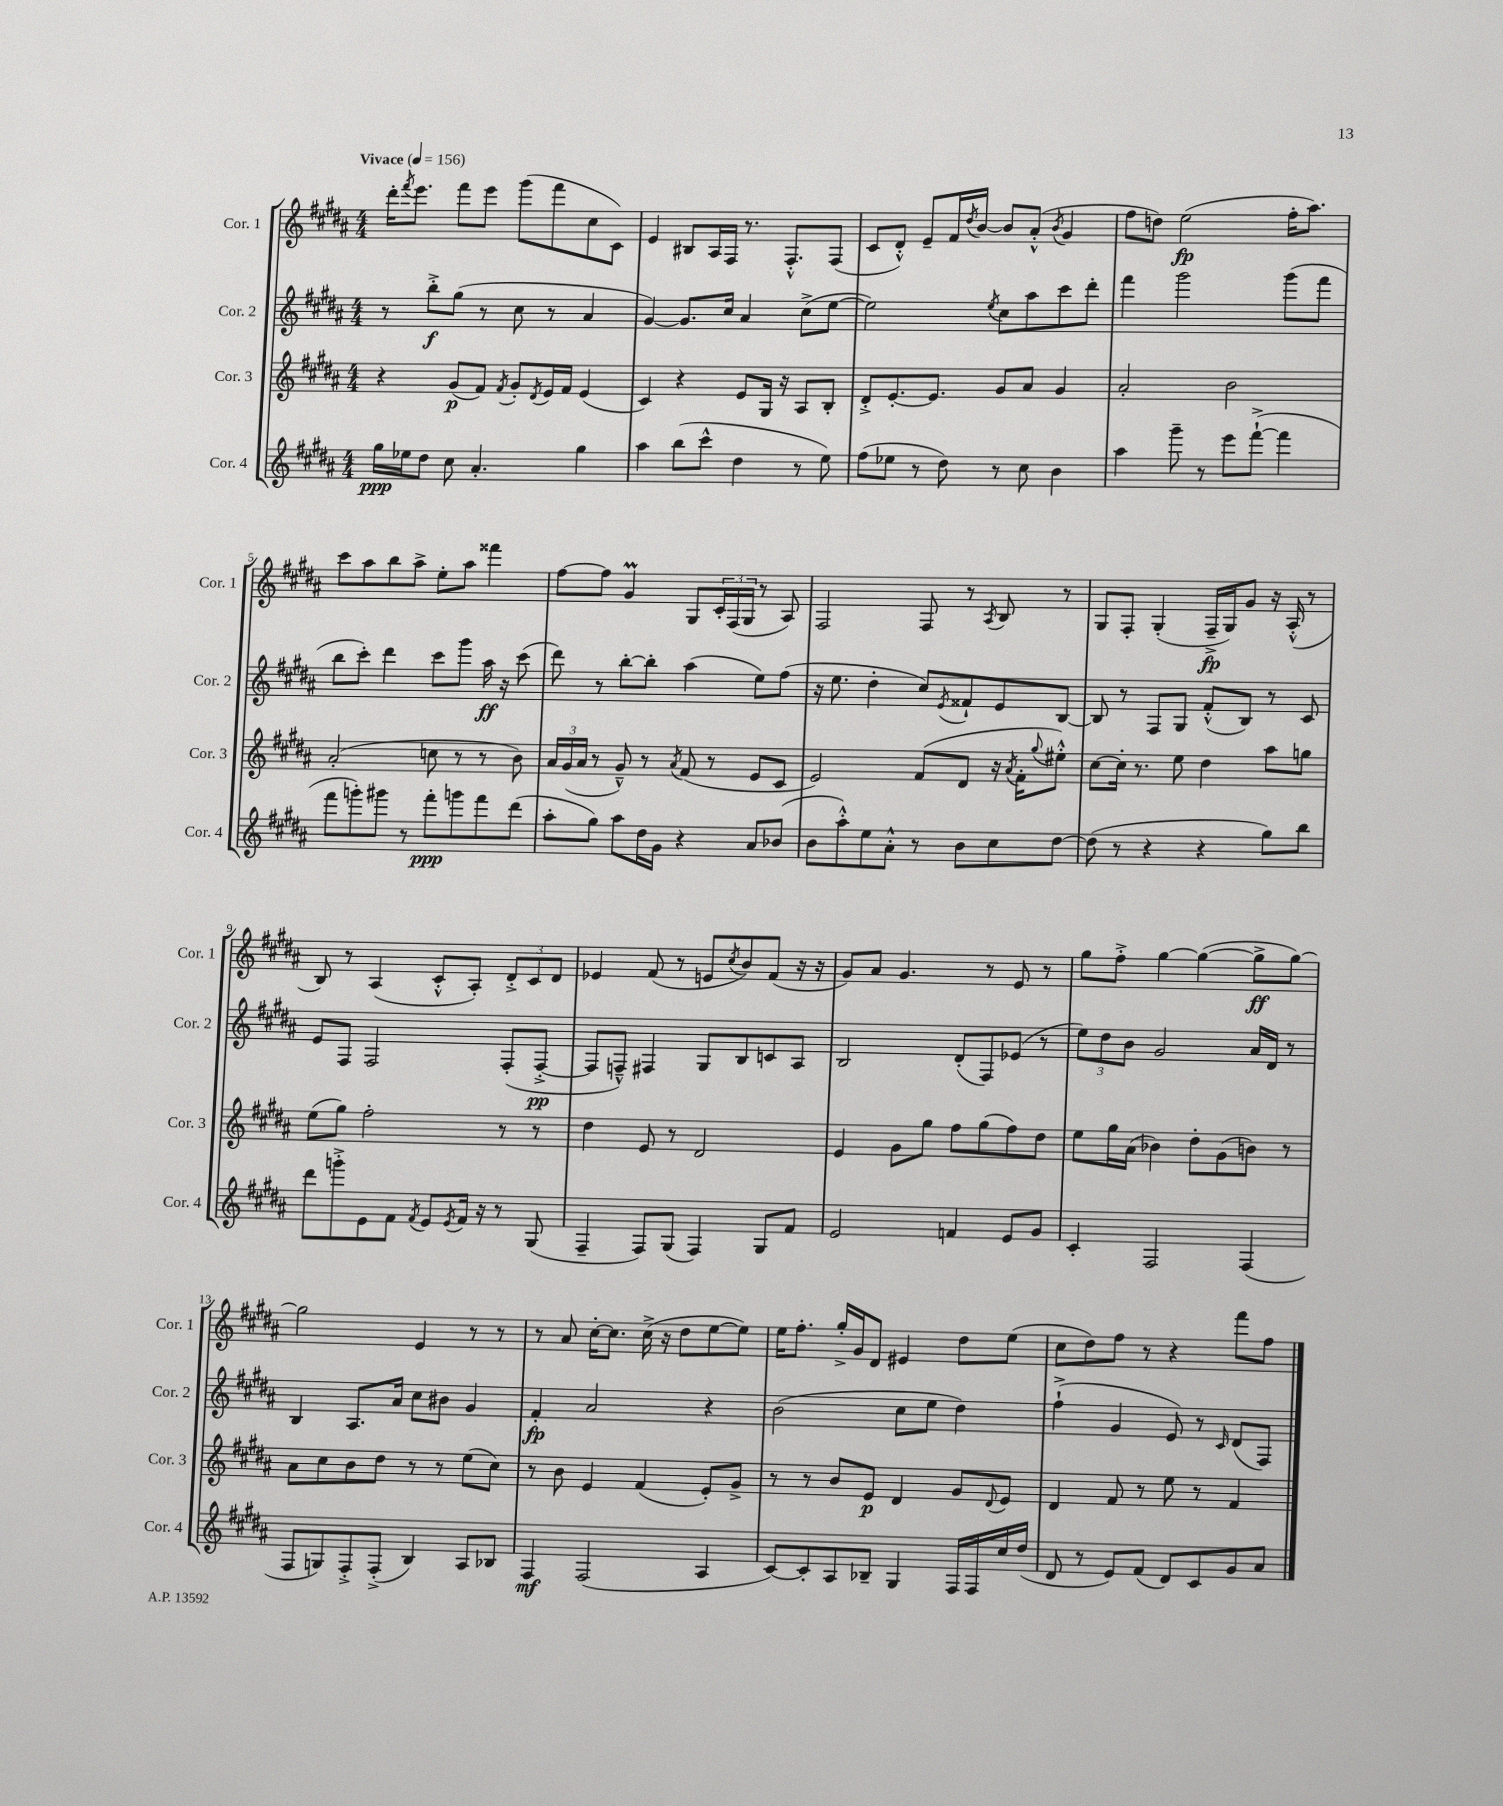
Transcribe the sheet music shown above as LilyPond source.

<<
\new StaffGroup <<
\new Staff = "s0" \with { instrumentName = "Cor. 1" shortInstrumentName = "Cor. 1" } {
    \clef treble \key b \major \numericTimeSignature \time 4/4 \tempo "Vivace" 4 = 156
    dis'''16-. \acciaccatura { fis'''8 } e'''8. fis'''8 e'''8 gis'''8( fis'''8 cis''8 cis'8) |
    e'4 bis8 ais16 fis16 r8. fis8.-.-^ fis8( |
    cis'8 dis'8-.-^) e'8-- fis'16 \acciaccatura { dis''8 } b'16~ b'8 ais'8-.-^( \acciaccatura { b'8 } gis'4 |
    fis''8 d''8) e''2\fp( fis''16-. ais''8.) |
    cis'''8 ais''8 b''8 ais''8-> e''8-. ais''8 fisis'''4 |
    fis''8~ fis''8 gis'4\prall gis8 \tuplet 3/2 { cis'16-. fis16( gis16 } r8 ais8) |
    fis2 fis8 r8 \acciaccatura { ais8 } b8 r8 |
    gis8 fis8-. gis4-.( fis16--->\fp gis16) gis'8 r16 ais16-.-^( r8 |
    b8) r8 ais4( cis'8-.-^ ais8-.) \tuplet 3/2 { dis'8-.-> cis'8 dis'8 } |
    ees'4 fis'8( r8 e'8 \acciaccatura { cis''8 } b'8) fis'8( r16 r16 |
    gis'8) ais'8 gis'4. r8 e'8 r8 |
    gis''8 fis''8-.-> gis''4~ gis''4~( gis''8->\ff gis''8~) |
    gis''2 e'4 r8 r8 |
    r8 ais'8 cis''16~-. cis''8. cis''16->( r16 dis''8 e''8~ e''8) |
    e''16 fis''8.-. gis''16-.-> gis'16 dis'8 eis'4 dis''8 e''8( |
    cis''8 dis''8) fis''8 r8 r4 fis'''8 fis''8 \bar "|." |
}
\new Staff = "s1" \with { instrumentName = "Cor. 2" shortInstrumentName = "Cor. 2" } {
    \clef treble \key b \major \numericTimeSignature \time 4/4
    r8 b''8-.->\f gis''8( r8 cis''8 r8 ais'4 |
    gis'4~) gis'8. cis''16 ais'4 cis''8->( e''8~ |
    e''2) \acciaccatura { e''8 } cis''8 ais''8 cis'''8 dis'''8-. |
    fis'''4 gis'''2 gis'''8( fis'''8 |
    b''8 cis'''8-.) dis'''4 cis'''8 gis'''8 ais''16\ff r16 cis'''8( |
    dis'''8) r8 b''8~-. b''8-. ais''4( e''8) fis''8( |
    r16 e''8. dis''4-. cis''8) \acciaccatura { e'8 } fisis'8-! e'8 b8~ |
    b8 r8 fis8 gis8 fis'8-.-^( b8) r8 cis'8 |
    e'8 fis8 fis2 fis8-.( fis8~-.->\pp |
    fis8 f8---^) fis4 gis8 b8 c'8 ais8 |
    b2 dis'8-.( fis8) ees'8( r8 |
    \tuplet 3/2 { e''8) dis''8 b'8 } gis'2 ais'16 dis'16 r8 |
    b4 ais8. ais'16 cis''8 bis'8 gis'4 |
    fis'4-.\fp ais'2 r4 |
    b'2( cis''8 e''8 dis''4) |
    fis''4-!->( gis'4 e'8) r8 \grace { cis'16 } dis'8( fis8) \bar "|." |
}
\new Staff = "s2" \with { instrumentName = "Cor. 3" shortInstrumentName = "Cor. 3" } {
    \clef treble \key b \major \numericTimeSignature \time 4/4
    r4 gis'8\p( fis'8) \acciaccatura { fis'8 } gis'8-. \acciaccatura { dis'8 } e'16 fis'16 e'4( |
    cis'4) r4 e'8 gis16 r16 ais8 b8-. |
    dis'8-.-> e'8.~-. e'8. gis'8 ais'8 gis'4 |
    ais'2-. b'2 |
    ais'2-.( c''8 r8 r8 b'8) |
    \tuplet 3/2 { ais'16 gis'16( ais'16 } r8 gis'8---^) r8 \acciaccatura { ais'8 } fis'8( r8 e'8 cis'8 |
    e'2) fis'8( dis'8 r16 \acciaccatura { ais'8 } fis'16-. \appoggiatura { gis''8 } eis''8-.-^) |
    cis''8~ cis''16-. r8. e''8 dis''4 ais''8 g''8 |
    e''8( gis''8) fis''2-. r8 r8 |
    dis''4 e'8 r8 dis'2 |
    e'4 gis'8 gis''8 fis''8 gis''8( fis''8) dis''8 |
    e''8 gis''16 ais'16( bes'4) dis''8-. gis'8( b'8) r8 |
    ais'8 cis''8 b'8 dis''8 r8 r8 e''8( cis''8) |
    r8 b'8 e'4 fis'4( e'8-.) gis'8-> |
    r8 r8 b'8 e'8\p dis'4 gis'8 \appoggiatura { dis'8 } e'8 |
    dis'4 fis'8 r8 e''8 r8 fis'4 \bar "|." |
}
\new Staff = "s3" \with { instrumentName = "Cor. 4" shortInstrumentName = "Cor. 4" } {
    \clef treble \key b \major \numericTimeSignature \time 4/4
    gis''16\ppp ees''16 dis''8 cis''8 ais'4.-. gis''4 |
    ais''4 b''8( cis'''8-^ dis''4 r8 e''8) |
    fis''8( ees''8 r8 dis''8) r8 cis''8 b'4 |
    ais''4 gis'''8-- r8 e'''8 fis'''8~-!->( fis'''4 |
    fis'''8 g'''8-.) gis'''8 r8 fis'''8-.\ppp g'''8 fis'''8 dis'''8( |
    ais''8-. gis''8) ais''8 dis''16 gis'16 r4 ais'8 bes'8( |
    b'8 ais''8-.-^) e''8 ais'8-.-^ r8 b'8 cis''8 dis''8~ |
    dis''8( r8 r4 r4 gis''8) b''8 |
    dis'''8 g'''8-.-> e'8 fis'8 \acciaccatura { fis'8 } e'8 \acciaccatura { e'8 } fis'16 r16 r8 gis8( |
    fis4-- fis8) gis8( fis4) gis8 fis'8 |
    e'2 f'4 e'8 gis'8 |
    cis'4-. fis2 fis4( |
    fis8 g8) fis8-.-> fis8-.->( b4) ais8 bes8 |
    fis4\mf fis2( ais4 |
    cis'8~) cis'8-. ais8 bes8-- gis4 fis16 fis16 cis''16 dis''16( |
    dis'8 r8 e'8) fis'8( dis'8) cis'8 gis'8 ais'8 \bar "|." |
}
>>
>>
